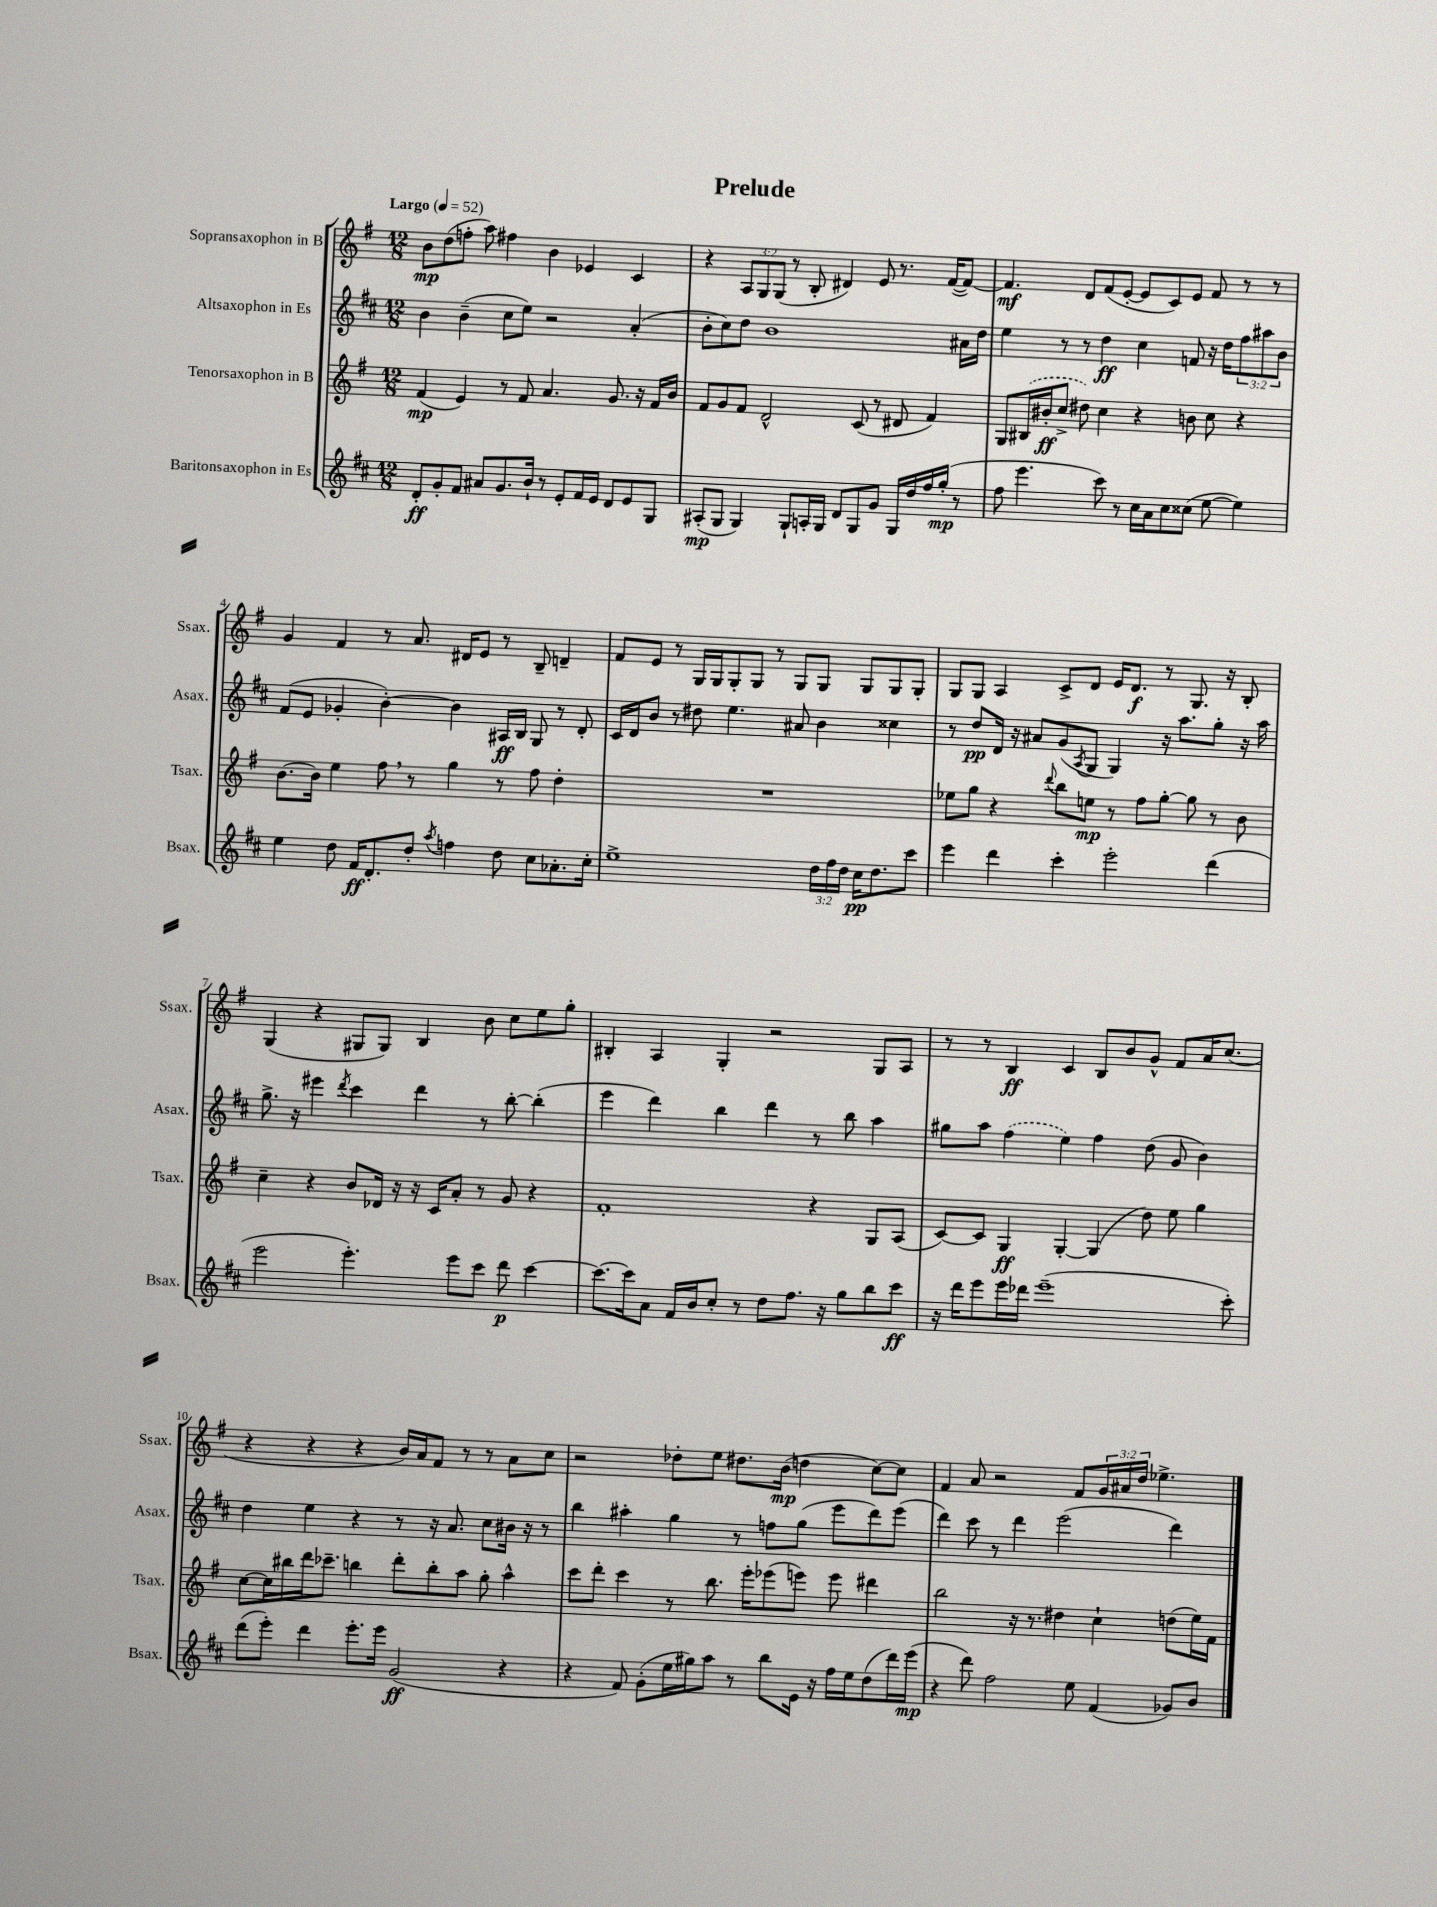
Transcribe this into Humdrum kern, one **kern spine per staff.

**kern	**kern	**kern	**kern
*staff4	*staff3	*staff2	*staff1
*clefG2	*clefG2	*clefG2	*clefG2
*k[f#c#]	*k[f#]	*k[f#c#]	*k[f#]
*M12/8	*M12/8	*M12/8	*M12/8
*MM52	*MM52	*MM52	*MM52
8d'/L	(4f#/	4b\	8b\L
8g'/	.	.	(8dd\
8f#/J	4e/)	(4b~\	8ff'\J
8a#/L	.	.	8aa\)
8.g/	8r	8cc#\L	4ff#\
.	8f#/	8ee\J)	.
16b`/Jk	.	.	.
8r	4.a/	2r	4b\
8e'/L	.	.	.
16f#/L	.	.	4e-/
16e/JJ	.	.	.
8d/L	8.g/	.	.
8e/	.	(4a'/	4c/
.	16r	.	.
8G/J	16f#/LL	.	.
.	16b/JJ	.	.
=	=	=	=
(8A#'/L	8f#/L	8b'\L	4r
8G/J	8g/	8cc#\)	.
4G/)	8f#/J	8dd\J	12A/L
.	.	.	12G/
.	2d^^/	1b	.
.	.	.	(12G/J
8G`/L	.	.	8r
16A'/L	.	.	8B'/
16G/JJ	.	.	.
8d/L	.	.	4d#/)
8G/	(8c/	.	.
8g/J	8r	.	8e/
16G/LL	8d#/	.	8.r
16dd/	.	.	.
16ff#/	4f#/)	.	.
(16gg'/JJ	.	.	([16f#/LK
8r	.	16a#\LL	8f#/_J)
.	.	16dd\JJ	.
=	=	=	=
8ff#\	8G/L	4ee\	4.f#/]
4.eee\	(16B#/L	.	.
.	16b#'/J	.	.
.	8cc^/J	8r	.
.	8dd#\)	8r	8d/L
8ccc#\)	4cc\	4dd\	(8f#/
8r	.	.	[8e'/J
16cc#\LL	4r	4cc#\	8e/]L
16a\J	.	.	.
8cc#\	.	.	8c/)
(8cc##\J	8b\	8f/	8e/J
[8ee\	8cc\	16r	8f#/
.	.	16dd\LK	.
4ee\])	4r	12ff#\	8r
.	.	12aa#\	.
.	.	.	8r
.	.	12b\J	.
=	=	=	=
4ee\	[8.b\L	(8f#/L	4g/
.	.	8e/J	.
.	16b\]Jk	.	.
8dd\	4ee\	4g-'/	4f#/
16f#/LK	.	.	.
8.d'/	.	.	.
.	8ff#\	[4b'\)	8r
8dd'/J	8r	.	8.a/
8qaa/	.	.	.
4ff\	4gg\	4b\]	.
.	.	.	16d#/LK
.	.	.	8e/J
8dd\	8r	16A#/LL	8r
.	.	16B/JJ	.
8cc#\L	8ff#\	8G/	8B~/
8.a-'\	4dd'\	8r	4d~/
.	.	8d'/	.
16cc#'\Jk	.	.	.
=	=	=	=
1ee^	1.r	16c#/LL	8f#/L
.	.	16d/J	.
.	.	8b/J	8e/J
.	.	8r	8r
.	.	8dd#\	16G/LL
.	.	.	16G/J
.	.	4.ee\	8G'/
.	.	.	8G/J
.	.	.	8r
.	.	8a#/	8G/L
24dd\LL	.	4b\	8G/J
24ff#\	.	.	.
24dd\JJ	.	.	.
16cc#\LK	.	.	8G/L
8.dd\	.	.	.
.	.	4cc##\	8G/
8ccc#\J	.	.	8G'/J
=	=	=	=
4eee\	8ee-\L	8r	8G/L
.	8gg\J	8dd/L	8G/J
4ddd\	4r	16d/Jk	4A/
.	.	16r	.
.	.	8a#/L	.
.	8qqddd/	.	.
4ccc#'\	8bb\L	(8g/	8c^/L
.	.	8qA/	.
.	8ee\J	8G/J	8d/J
2eee'\	8r	4G/)	16e/LK
.	.	.	8.d/J
.	8ff#\L	.	.
.	[8gg'\J	16r	8r
.	.	8.aa\L	.
.	8gg\]	.	8.G/
(4ddd\	8r	8gg'\J	.
.	.	.	16r
.	8b\	16r	8B'/
.	.	16aa\	.
=	=	=	=
2eee\	4cc~\	8.gg^\	(4G/
.	.	16r	.
.	4r	4eee#\	4r
.	.	8qddd/	.
4.eee'\)	8b/L	4ccc#\	8G#/L
.	16d-/Jk	.	8G#/J)
.	16r	.	.
.	16r	4ddd\	4B/
.	16c/LK	.	.
8eee\L	8a'/J	.	.
8ccc#\J	8r	8r	8b\
8ddd\	8g/	[8bb'\	8cc\L
[4ccc#\	4r	(4bb'\]	8ee\
.	.	.	8gg'\J
=	=	=	=
8.ccc#\_L	1f#'	4eee\	4B#'/
16ccc#\]k	.	.	.
8a\J	.	4ddd\)	4A/
16f#/LL	.	.	.
16b/J	.	.	.
8cc#'/J	.	4bb\	4G'/
8r	.	.	.
8dd\L	.	4ddd\	2r
8.ff#\J	.	.	.
.	4r	8r	.
16r	.	.	.
8gg\L	.	8bb\	.
8bb\	8G/L	4aa\	8G/L
8ccc#\J	(8A/J	.	8A/J
=	=	=	=
16r	[8c/L)	8gg#\L	8r
16ddd\LK	.	.	.
8eee\	8c/]J	8aa\J	8r
16eee\L	4G/	(4ff#\	4B/
16ddd-\JJ	.	.	.
(1eee~	.	.	.
.	[4G'/	4ee\)	4c/
.	(4G/]	4ff#\	8B/L
.	.	.	8b/
.	8dd\)	(8dd\	8g^^/J
.	8ee\	8g/	8f#/L
.	4gg\	4b\)	16a/K
.	.	.	(8.cc/J
8ccc#'\)	.	.	.
=	=	=	=
(8ddd\L	[8cc\L	4dd\	4r
8eee'\J)	16cc\]L	.	.
.	16bb#\	.	.
4ddd\	16ddd\J	4ee\	4r
.	8.ccc-~\J	.	.
8.eee'\L	4bb\	4r	4r
16eee\Jk	.	.	.
(2g/	8ddd'\L	8r	16b/LL)
.	.	.	16a/J
.	8bb'\	16r	8f#/J
.	.	8.a/	.
.	8aa\J	.	8r
.	8gg'\	8cc#\L	8r
4r	4aa^^\	16b#\Jk	8a\L
.	.	16r	.
.	.	8r	8cc\J
=	=	=	=
4r	8ccc\L	4bb\	2r
.	8ddd'\J	.	.
8f#/)	4ccc\	4aa#'\	.
(8g'\L	.	.	.
16ee\L	8r	4gg\	8dd-'\L
16gg#\J)	.	.	.
8aa\J	8.bb\	.	8ee\J
8r	.	8r	8.dd#\L
.	16eee'\LK	.	.
8bb\L	(8eee-\	8ff\L	.
.	.	.	(16b\Jk
16e\Jk	8eee\J)	(8gg\J	4dd\
16r	.	.	.
16ff#\LL	8eee\	8eee\L	.
16ee\J	.	.	.
(8dd\	4ddd#\	8ddd\)	[8cc\L)
16ddd\L)	.	(8eee\J	8cc\]J
(16eee\JJ	.	.	.
=	=	=	=
4r	2bb\	4ddd\)	4f#/
8ddd\)	.	8ccc#\	8a/
2ff#\	.	8r	2r
.	16r	4ddd\	.
.	8.r	.	.
.	4dd#\	(2eee\	.
8ee\	.	.	8f#/L
(4f#/	4cc`\	.	24g/L
.	.	.	24a#/
.	.	.	24dd/JJ
.	.	.	4.ee-^\
8g-/L)	(8dd\L	4ddd\)	.
8b/J	16ee\L)	.	.
.	16f#\JJ	.	.
==	==	==	==
*-	*-	*-	*-
